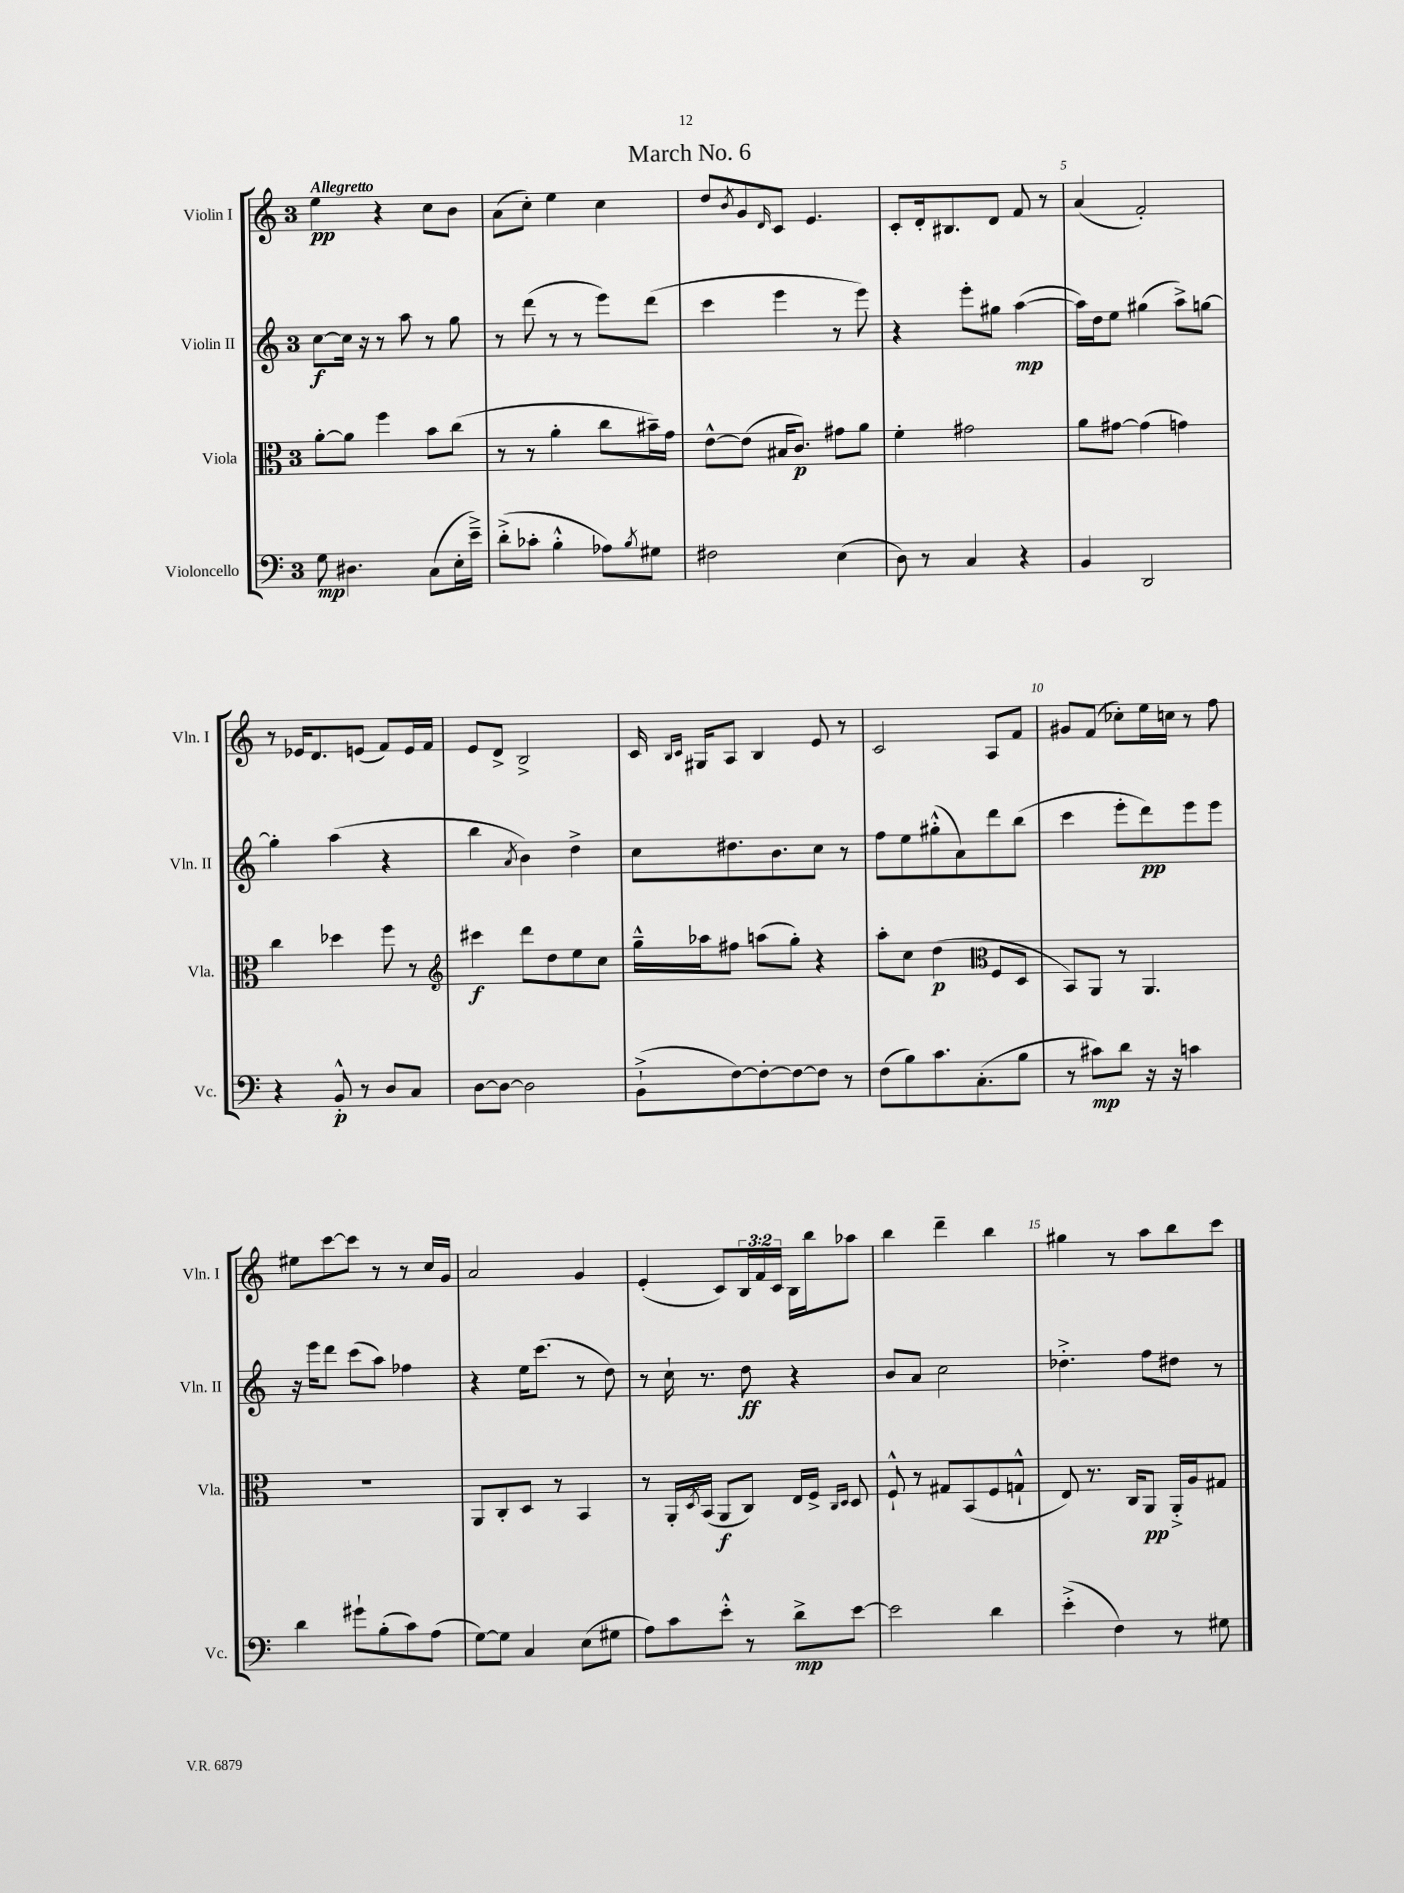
\header { title = "March No. 6" }
<<
\new StaffGroup <<
\new Staff = "s0" \with { instrumentName = "Violin I" shortInstrumentName = "Vln. I" } {
    \clef treble \key c \major \once \override Staff.TimeSignature.style = #'single-digit \time 3/4 \override Staff.TupletNumber.text = #tuplet-number::calc-fraction-text \tempo "Allegretto"
    e''4\pp r4 c''8 b'8 |
    a'8( c''8-.) e''4 c''4 |
    d''8 \acciaccatura { b'8 } g'8 \grace { d'16 } c'8 e'4. |
    c'8-. d'16-. bis8. d'8 f'8 r8 |
    a'4( f'2-.) |
    r8 ees'16 d'8. e'8( f'8) e'16 f'16 |
    e'8 d'8-> b2-> |
    c'16 \grace { b16 c'16 } gis16 a8 b4 e'8 r8 |
    c'2 a8 f'8 |
    gis'8 f'8( ces''8-.) e''16 c''16 r8 f''8 |
    eis''8 c'''8~ c'''8 r8 r8 c''16 g'16 |
    a'2 g'4 |
    e'4-.( c'8) \tuplet 3/2 { b16 f'16 c'16 } b16 b''16 aes''8 |
    b''4 d'''4-- b''4 |
    gis''4 r8 a''8 b''8 c'''8 \bar "|." |
}
\new Staff = "s1" \with { instrumentName = "Violin II" shortInstrumentName = "Vln. II" } {
    \clef treble \key c \major \once \override Staff.TimeSignature.style = #'single-digit \time 3/4
    c''8~\f c''16 r16 r8 a''8 r8 g''8 |
    r8 d'''8( r8 r8 e'''8) d'''8( |
    c'''4 e'''4 r8 e'''8) |
    r4 e'''8-. gis''8 a''4~\mp( |
    a''16) d''16 e''8 gis''4( a''8->) g''8~ |
    g''4-. a''4( r4 |
    b''4 \acciaccatura { a'8 } b'4) d''4-> |
    c''8 dis''8. b'8. c''8 r8 |
    f''8 e''8 gis''8-.-^( a'8) d'''8 b''8( |
    c'''4 e'''8-. d'''8\pp) e'''8 e'''8 |
    r16 e'''16 d'''8 c'''8( a''8) fes''4 |
    r4 e''16 c'''8.( r8 d''8) |
    r8 c''16-! r8. d''8\ff r4 |
    b'8 a'8 c''2 |
    des''4.-.-> f''8 dis''8 r8 \bar "|." |
}
\new Staff = "s2" \with { instrumentName = "Viola" shortInstrumentName = "Vla." } {
    \clef alto \key c \major \once \override Staff.TimeSignature.style = #'single-digit \time 3/4
    a'8~-. a'8 f''4 b'8 c''8( |
    r8 r8 a'4-. c''8 bis'16--) g'16 |
    e'8~-^ e'8( bis16 c'8.\p) gis'8 a'8 |
    f'4-. gis'2 |
    a'8 gis'8~ gis'4( g'4) |
    c''4 des''4 f''8 r8 |
    \clef treble cis'''4\f d'''8 d''8 e''8 c''8 |
    g''16---^ aes''16 fis''8 a''8( g''8-.) r4 |
    a''8-. c''8 d''4\p( \clef alto f8 d8 |
    b,8) a,8 r8 a,4. |
    R2. |
    a,8 c8-. d8 r8 b,4 |
    r8 a,16-. \acciaccatura { d8 } b,16( a,8\f c8) e16 f16-> \grace { c16 d16 } d8 |
    f8-!-^ r8 gis8 b,8( f8 g8-!-^ |
    e8) r8. c16 a,8\pp a,16-.-> a16 gis8 \bar "|." |
}
\new Staff = "s3" \with { instrumentName = "Violoncello" shortInstrumentName = "Vc." } {
    \clef bass \key c \major \once \override Staff.TimeSignature.style = #'single-digit \time 3/4
    g8\mp dis4. c8( e16-. e'16--->) |
    d'8-.->( ces'8-. b4-.-^ aes8) \acciaccatura { b8 } gis8 |
    fis2 e4( |
    d8) r8 c4 r4 |
    b,4 d,2 |
    r4 b,8-.-^\p r8 d8 c8 |
    d8~ d8~ d2 |
    b,8-!->( f8~) f8~-. f8~ f8 r8 |
    f8( b8) c'8. c8.-.( b8 |
    r8 cis'8\mp) d'8 r16 r16 c'4 |
    d'4 gis'8-! b8-.( c'8) a8( |
    g8~) g8 c4 e8( gis8 |
    a8) c'8 e'8-.-^ r8 d'8->\mp e'8~ |
    e'2 d'4 |
    e'4-.->( f4) r8 gis8 \bar "|." |
}
>>
>>
\layout { \context { \Score \override BarNumber.break-visibility = ##(#f #t #t) barNumberVisibility = #(every-nth-bar-number-visible 5) } }
